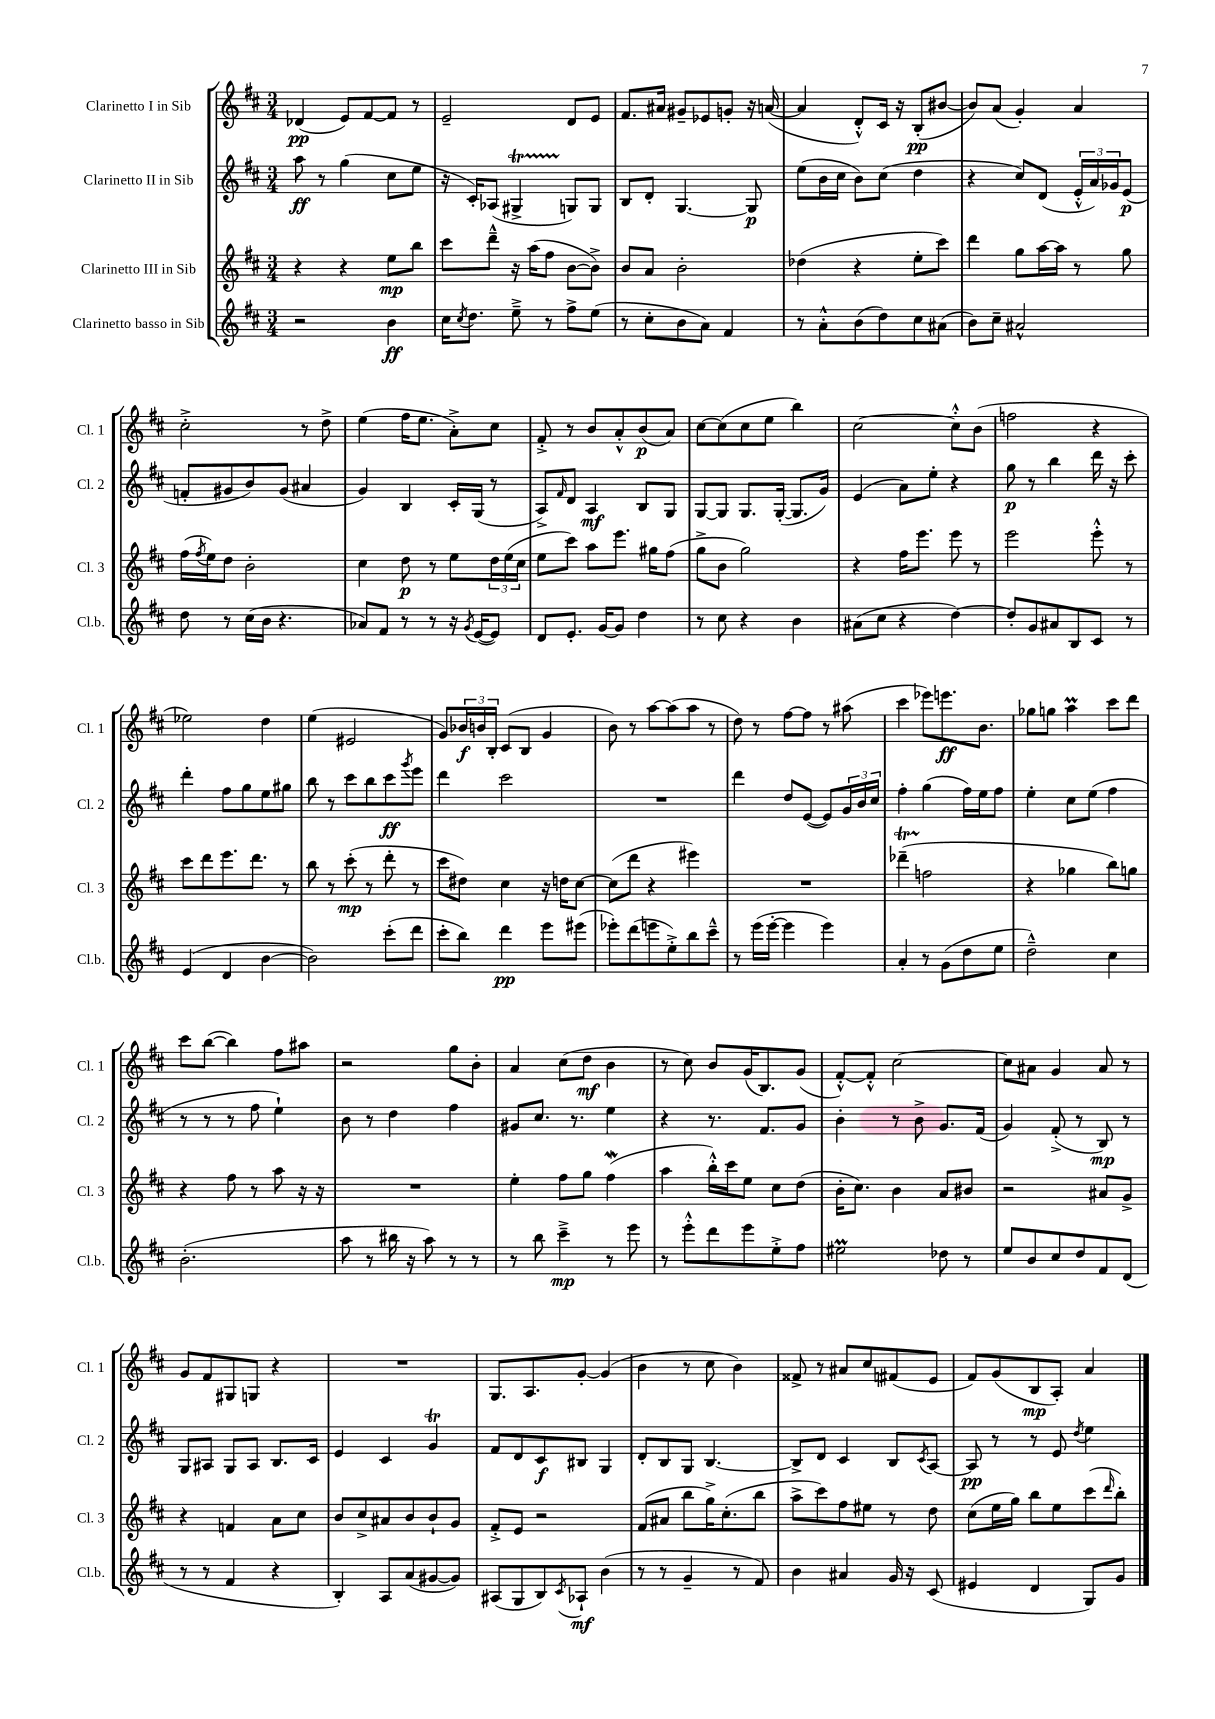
<<
\new StaffGroup <<
\new Staff = "s0" \with { instrumentName = "Clarinetto I in Sib" shortInstrumentName = "Cl. 1" } {
    \clef treble \key d \major \numericTimeSignature \time 3/4
    des'4\pp( e'8) fis'8~ fis'8 r8 |
    e'2-- d'8 e'8 |
    fis'8. ais'16 gis'8-- ees'8 g'8-. r16 a'16~( |
    a'4 d'8-.-^) cis'16 r16 b8-.\pp( bis'8~ |
    bis'8) a'8( g'4-.) a'4 |
    cis''2-.-> r8 d''8-> |
    e''4( fis''16 e''8. a'8-.->) cis''8 |
    fis'8-.-> r8 b'8 a'8-.-^ b'8\p( a'8) |
    cis''8~ cis''8( cis''8 e''8 b''4) |
    cis''2~ cis''8-.-^ b'8( |
    f''2 r4 |
    ees''2) d''4 |
    e''4( eis'2 |
    g'8) \tuplet 3/2 { bes'16\f b'16 b16-. } cis'8( b8 g'4 |
    b'8) r8 a''8~ a''8( a''8 r8 |
    d''8) r8 fis''8~ fis''8 r8 ais''8( |
    cis'''4 ees'''8) e'''8.\ff b'8. |
    ges''8 g''8 a''4\prall cis'''8 d'''8 |
    cis'''8 b''8~( b''4) fis''8 ais''8 |
    r2 g''8 b'8-. |
    a'4 cis''8( d''8\mf b'4 |
    r8 cis''8) b'8 g'16( b8.) g'8( |
    fis'8~-.-^) fis'8-.-^ cis''2~ |
    cis''8 ais'8 g'4 ais'8 r8 |
    g'8 fis'8 gis8 g8 r4 |
    R2. |
    g8. a8. g'8~-. g'4( |
    b'4 r8 cis''8 b'4) |
    fisis'8-> r8 ais'8 cis''8 fis'8( e'8 |
    fis'8) g'8( b8\mp a8-.) a'4 \bar "|." |
}
\new Staff = "s1" \with { instrumentName = "Clarinetto II in Sib" shortInstrumentName = "Cl. 2" } {
    \clef treble \key d \major \numericTimeSignature \time 3/4
    a''8\ff r8 g''4( cis''8 e''8 |
    r16 cis'16-.) aes8( gis4->\startTrillSpan g8\stopTrillSpan) g8 |
    b8 d'8-. g4.~ g8\p |
    e''8( b'16 cis''16 b'8) cis''8( d''4 |
    r4 cis''8) d'8( \tuplet 3/2 { e'16-.-^ a'16) ges'16 } e'8\p( |
    f'8-. gis'8 b'8) gis'8( ais'4 |
    g'4) b4 cis'16-. g16( r8 |
    a8->) \grace { fis'16 } d'8 a4\mf b8 g8 |
    g8~ g8 g8. g16~-.( g8. g'16) |
    e'4( a'8) e''8-. r4 |
    g''8\p r8 b''4 d'''16 r16 cis'''8-. |
    d'''4-. fis''8 g''8 e''8 gis''8 |
    b''8 r8 cis'''8 b''8 cis'''8\ff \acciaccatura { g'''8 } e'''8 |
    d'''4 cis'''2 |
    R2. |
    d'''4 d''8 e'8~( e'8) \tuplet 3/2 { g'16 b'16 cis''16 } |
    fis''4-. g''4( fis''16) e''16 fis''8 |
    e''4-. cis''8 e''8( fis''4 |
    r8 r8 r8 fis''8 e''4-!) |
    b'8 r8 d''4 fis''4 |
    gis'8 cis''8. r8. e''4 |
    r4 r8. fis'8. g'8 |
    b'4-. r8 b'8-> g'8. fis'16( |
    g'4) fis'8-.->( r8 b8\mp) r8 |
    g8 ais8 g8 ais8 b8. cis'16 |
    e'4 cis'4 g'4\trill |
    fis'8 d'8 cis'8\f bis8 g4 |
    d'8-. b8 g8 b4.~ |
    b8-> d'8 cis'4 b8 \acciaccatura { cis'8 } a8~ |
    a8\pp r8 r8 e'8 \acciaccatura { d''8 } e''4 \bar "|." |
}
\new Staff = "s2" \with { instrumentName = "Clarinetto III in Sib" shortInstrumentName = "Cl. 3" } {
    \clef treble \key d \major \numericTimeSignature \time 3/4
    r4 r4 e''8\mp b''8 |
    cis'''8 d'''8---^ r16 a''16( fis''8 b'8~ b'8->) |
    b'8 a'8 b'2-. |
    des''4( r4 e''8-. cis'''8) |
    d'''4 g''8 a''16~ a''16 r8 g''8 |
    fis''16( \acciaccatura { fis''8 } e''16) d''8 b'2-. |
    cis''4 d''8\p r8 e''8 \tuplet 3/2 { d''16 e''16( cis''16 } |
    e''8 cis'''8) a''8 e'''8. gis''16 fis''8( |
    g''8-> b'8 g''2) |
    r4 fis''16 e'''8. e'''8 r8 |
    e'''2 e'''8-.-^ r8 |
    cis'''8 d'''8 e'''8. d'''8. r8 |
    b''8 r8 cis'''8-.\mp( r8 d'''8-. r8 |
    cis'''8 dis''8) cis''4 r16 d''16 cis''8~ |
    cis''8( d'''8 r4 eis'''4) |
    R2. |
    des'''4--\startTrillSpan( f''2\stopTrillSpan |
    r4 ges''4 b''8) g''8 |
    r4 fis''8 r8 a''8 r16 r16 |
    R2. |
    e''4-. fis''8 g''8 fis''4\mordent( |
    a''4 b''16-.-^) cis'''16 e''8 cis''8 d''8( |
    b'16-. cis''8.) b'4 a'8 bis'8 |
    r2 ais'8 g'8-> |
    r4 f'4 a'8 cis''8 |
    b'8 cis''8-> ais'8 b'8 b'8-! g'8 |
    fis'8-.-> e'8 r2 |
    fis'8( ais'8 b''8 g''16->) cis''8.-.( b''8 |
    a''8-> cis'''8) fis''8 eis''8 r8 d''8 |
    cis''8( e''16 g''16) b''8 e''8 cis'''8( \grace { d'''16 } b''8-.) \bar "|." |
}
\new Staff = "s3" \with { instrumentName = "Clarinetto basso in Sib" shortInstrumentName = "Cl.b." } {
    \clef treble \key d \major \numericTimeSignature \time 3/4
    r2 b'4\ff |
    cis''16 \acciaccatura { cis''8 } d''8. e''8---> r8 fis''8-> e''8( |
    r8 cis''8-. b'8 a'8) fis'4 |
    r8 a'8-.-^ b'8( d''8) cis''8 ais'8( |
    b'8) cis''8-- ais'2-^ |
    d''8 r8 cis''16( b'16 r4. |
    aes'8) fis'8 r8 r8 r16 \acciaccatura { g'8 } e'16~( e'8) |
    d'8 e'8.-. g'16~ g'8 d''4 |
    r8 cis''8 r4 b'4 |
    ais'8( cis''8 r4 d''4~) |
    d''8-. g'8 ais'8 b8 cis'8 r8 |
    e'4( d'4 b'4~ |
    b'2) cis'''8-.( d'''8 |
    cis'''8-. b''8) d'''4\pp e'''8 eis'''8( |
    ees'''8-.) d'''8( e'''8 e''8-.->) b''8 cis'''8---^ |
    r8 e'''16( e'''16~-. e'''4 e'''4) |
    a'4-. r8 g'8( d''8 e''8 |
    d''2---^) cis''4 |
    b'2.-.( |
    a''8 r8 bis''16 r16 a''8) r8 r8 |
    r8 b''8 cis'''4--->\mp r8 e'''8 |
    r8 e'''8-.-^ d'''8 e'''8 e''8-.-> fis''8 |
    eis''2\prall des''8 r8 |
    e''8 b'8 cis''8 d''8 fis'8 d'8( |
    r8 r8 fis'4 r4 |
    b4-.) a8 a'8( gis'8~ gis'8) |
    ais8( g8 b8) \acciaccatura { cis'8 } aes8-!\mf b'4( |
    r8 r8 g'4-- r8 fis'8) |
    b'4 ais'4 g'16 r16 cis'8( |
    eis'4 d'4 g8) g'8 \bar "|." |
}
>>
>>
\layout { \context { \Score \remove "Bar_number_engraver" } }
